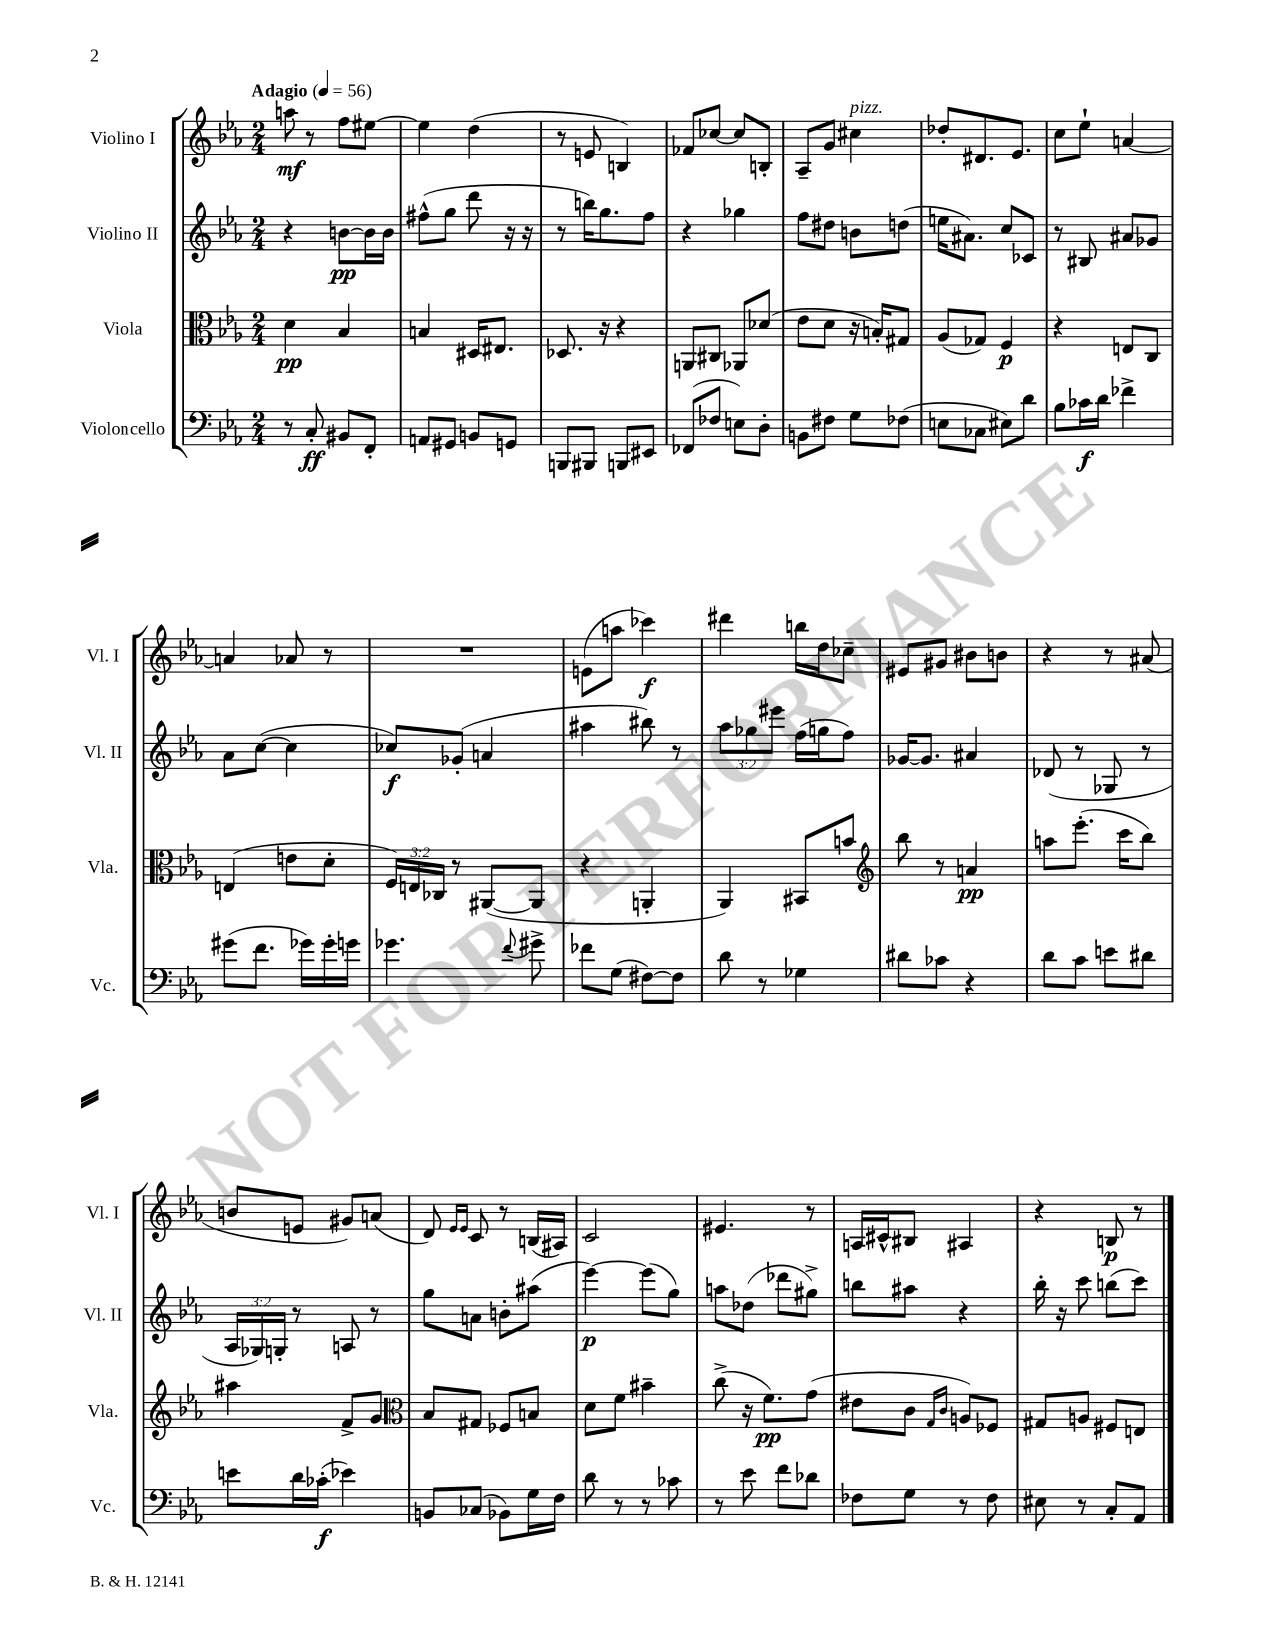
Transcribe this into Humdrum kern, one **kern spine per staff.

**kern	**dynam	**kern	**dynam	**kern	**dynam	**kern	**dynam
*part4	*part4	*part3	*part3	*part2	*part2	*part1	*part1
*staff4	*staff4	*staff3	*staff3	*staff2	*staff2	*staff1	*staff1
*I"Violoncello	*	*I"Viola	*	*I"Violino II	*	*I"Violino I	*
*I'Vc.	*	*I'Vla.	*	*I'Vl. II	*	*I'Vl. I	*
*clefF4	*	*clefC3	*	*clefG2	*	*clefG2	*
*k[b-e-a-]	*	*k[b-e-a-]	*	*k[b-e-a-]	*	*k[b-e-a-]	*
*M2/4	*	*M2/4	*	*M2/4	*	*M2/4	*
*MM56	*	*MM56	*	*MM56	*	*MM56	*
=1	=1	=1	=1	=1	=1	=1	=1
!	!	!	!	!	!	!LO:TX:a:B:t=Adagio	!
8r	.	4d\	pp	4r	.	8aan\	mf
8C'/	ff	.	.	.	.	8r	.
8BB#X/L	.	4B-/	.	[8bn\L	pp	8ff\L	.
8FF'/J	.	.	.	16b\L]	.	[8ee#X\J	.
.	.	.	.	16b\JJ	.	.	.
=2	=2	=2	=2	=2	=2	=2	=2
8AAn/L	.	4Bn/	.	(8ff#X^^\L	.	4ee#\]	.
8GG#X/J	.	.	.	8gg\J	.	.	.
8BBn/L	.	16D#X/KL	.	8ddd\	.	(4dd\	.
.	.	8.E#X/J	.	.	.	.	.
8GGn/J	.	.	.	16r	.	.	.
.	.	.	.	16r	.	.	.
=3	=3	=3	=3	=3	=3	=3	=3
8BBBn/L	.	8.D-X/	.	8r	.	8r	.
8BBB#X/J	.	.	.	16bbn\KL)	.	8en/	.
.	.	16r	.	8.gg\	.	.	.
8BBBn/L	.	4r	.	.	.	4Bn/)	.
8EE#X/J	.	.	.	8ff\J	.	.	.
=4	=4	=4	=4	=4	=4	=4	=4
(8FF-X/L	.	8AAn/L	.	4r	.	8f-X/L	.
8F-X/J	.	8C#X/J	.	.	.	[8cc-X/J	.
8En\L)	.	8AA-X/L	.	4gg-X\	.	8cc-/L]	.
8D'\J	.	(8d-X/J	.	.	.	8Bn'/J	.
=5	=5	=5	=5	=5	=5	=5	=5
8BBn\L	.	8e-\L	.	8ff\L	.	8A-~/L	.
8F#X\J	.	8d\J	.	8dd#X\J	.	8g/J	.
!	!	!	!	!	!	!LO:TX:a:i:t=pizz.	!
8G\L	.	16r	.	8bn\L	.	4cc#X\	.
.	.	16Bn'/KL)	.	.	.	.	.
(8F-X\J	.	8G#X/J	.	(8ddn\J	.	.	.
=6	=6	=6	=6	=6	=6	=6	=6
8En\L	.	(8A-/L	.	16een\KL	.	8dd-X'/L	.
.	.	.	.	8.a#X\J)	.	.	.
8C-X\J	.	8G-X/J)	.	.	.	8.d#X/	.
8E#X\L)	.	4F/	p	8cc/L	.	.	.
.	.	.	.	.	.	8.e-/J	.
8d\J	.	.	.	8c-X/J	.	.	.
=7	=7	=7	=7	=7	=7	=7	=7
8B-\L	.	4r	.	8r	.	8cc\L	.
16c-X\L	f	.	.	8B#X/	.	8ee-`\J	.
16d\JJ	.	.	.	.	.	.	.
4f-X^\	.	8En/L	.	8a#X/L	.	[4an/	.
.	.	8C/J	.	8g-X/J	.	.	.
!!LO:LB:g=z
=8	=8	=8	=8	=8	=8	=8	=8
(8g#X\L	.	(4En/	.	8a-\L	.	4an/]	.
8.f\J	.	.	.	([8cc\J	.	.	.
.	.	8en\L	.	4cc\]	.	8a-X/	.
16g-X\LL)	.	.	.	.	.	.	.
16g-'\	.	8d'\J	.	.	.	8r	.
16gn\JJ	.	.	.	.	.	.	.
=9	=9	=9	=9	=9	=9	=9	=9
4.g-X\	.	24F/LL)	.	8cc-X/L)	f	2r	.
.	.	24En/	.	.	.	.	.
.	.	24C-X/JJ	.	.	.	.	.
.	.	8r	.	(8g-X'/J	.	.	.
.	.	([8AA#X/L	.	4an/	.	.	.
8qqf/	.	.	.	.	.	.	.
8g#X^\	.	8AA#/J]	.	.	.	.	.
=10	=10	=10	=10	=10	=10	=10	=10
8f-X\L	.	4r	.	4aa#X\	.	(8en\L	.
(8G\J	.	.	.	.	.	8aan\J	.
[8F#X\L)	.	4AAn'/	.	8bb#X\)	.	4ccc-X\)	f
8F#\J]	.	.	.	8r	.	.	.
=11	=11	=11	=11	=11	=11	=11	=11
8d\	.	4AA-/)	.	12aa-\L	.	4ddd#X\	.
.	.	.	.	12gg-X\	.	.	.
8r	.	.	.	.	.	.	.
.	.	.	.	12eee#X\J	.	.	.
4G-X\	.	8BB#X/L	.	(16ff\LL	.	16bbn\LL	.
.	.	.	.	16ggn\J	.	16dd\J	.
.	.	8bn/J	.	8ff\J)	.	8cc-X~\J	.
=12	=12	=12	=12	=12	=12	=12	=12
*	*	*clefG2	*	*	*	*	*
8d#X\L	.	8bb-\	.	[16g-X/KL	.	8e#X/L	.
.	.	.	.	8.g-/J]	.	.	.
8c-X\J	.	8r	.	.	.	8g#X/J	.
4r	.	4an/	pp	4a#X/	.	8b#X\L	.
.	.	.	.	.	.	8bn\J	.
=13	=13	=13	=13	=13	=13	=13	=13
8d\L	.	8aan\L	.	(8d-X/	.	4r	.
8c\J	.	(8.eee-'\J	.	8r	.	.	.
8en\L	.	.	.	8G-X/	.	8r	.
.	.	16ccc\KL	.	.	.	.	.
8d#X\J	.	8bb-\J)	.	8r	.	(8a#X/	.
!!LO:LB:g=z
=14	=14	=14	=14	=14	=14	=14	=14
8en\L	.	4aa#X\	.	24A-/LL	.	8bn/L	.
.	.	.	.	24G-X/)	.	.	.
.	.	.	.	24Gn'/JJ	.	.	.
16d\L	.	.	.	8r	.	8en/J	.
(16c-X'\JJ	f	.	.	.	.	.	.
4e-X\)	.	8f^/L	.	8An/	.	8g#X/L)	.
.	.	8g/J	.	8r	.	(8an/J	.
=15	=15	=15	=15	=15	=15	=15	=15
*	*	*clefC3	*	*	*	*	*
8BBn/L	.	8B-/L	.	8gg\L	.	8d/)	.
.	.	.	.	.	.	16qqe-/LL	.
.	.	.	.	.	.	16qqe-/JJ	.
(8C-X/J	.	8G#X/J	.	8an\J	.	8c/	.
8BB-X\L)	.	8F-X/L	.	8bn'\L	.	8r	.
16G\L	.	8Bn/J	.	(8aa#X\J	.	(16Bn/LL	.
16F\JJ	.	.	.	.	.	16A#X/JJ)	.
=16	=16	=16	=16	=16	=16	=16	=16
8d\	.	8d\L	.	[4eee-\)	p	2c/	.
8r	.	8f\J	.	.	.	.	.
8r	.	4b#X~\	.	(8eee-\L]	.	.	.
8c-X\	.	.	.	8gg\J)	.	.	.
=17	=17	=17	=17	=17	=17	=17	=17
8r	.	(8cc^\	.	8aan\L	.	4.e#X/	.
8e-\	.	16r	.	(8dd-X\J	.	.	.
.	.	8.f\L)	pp	.	.	.	.
8f\L	.	.	.	8ddd-X\L	.	.	.
8d-X\J	.	(8g\J	.	8gg#X^\J)	.	8r	.
=18	=18	=18	=18	=18	=18	=18	=18
8F-X\L	.	8e#X\L	.	8bbn\L	.	16An/LL	.
.	.	.	.	.	.	16c#X^^/J	.
8G\J	.	8c\J	.	8aa#X\J	.	8B#X/J	.
.	.	16qqG/LL	.	.	.	.	.
.	.	16qqc/JJ	.	.	.	.	.
8r	.	8An/L)	.	4r	.	4A#X/	.
8F-\	.	8F-X/J	.	.	.	.	.
=19	=19	=19	=19	=19	=19	=19	=19
8E#X\	.	8G#X/L	.	16bb-'\	.	4r	.
.	.	.	.	16r	.	.	.
8r	.	8An/J	.	8ccc\	.	.	.
8C'/L	.	8F#X/L	.	(8bbn\L	.	8Bn/	p
8AA-/J	.	8En/J	.	8ccc\J)	.	8r	.
==	==	==	==	==	==	==	==
*-	*-	*-	*-	*-	*-	*-	*-
